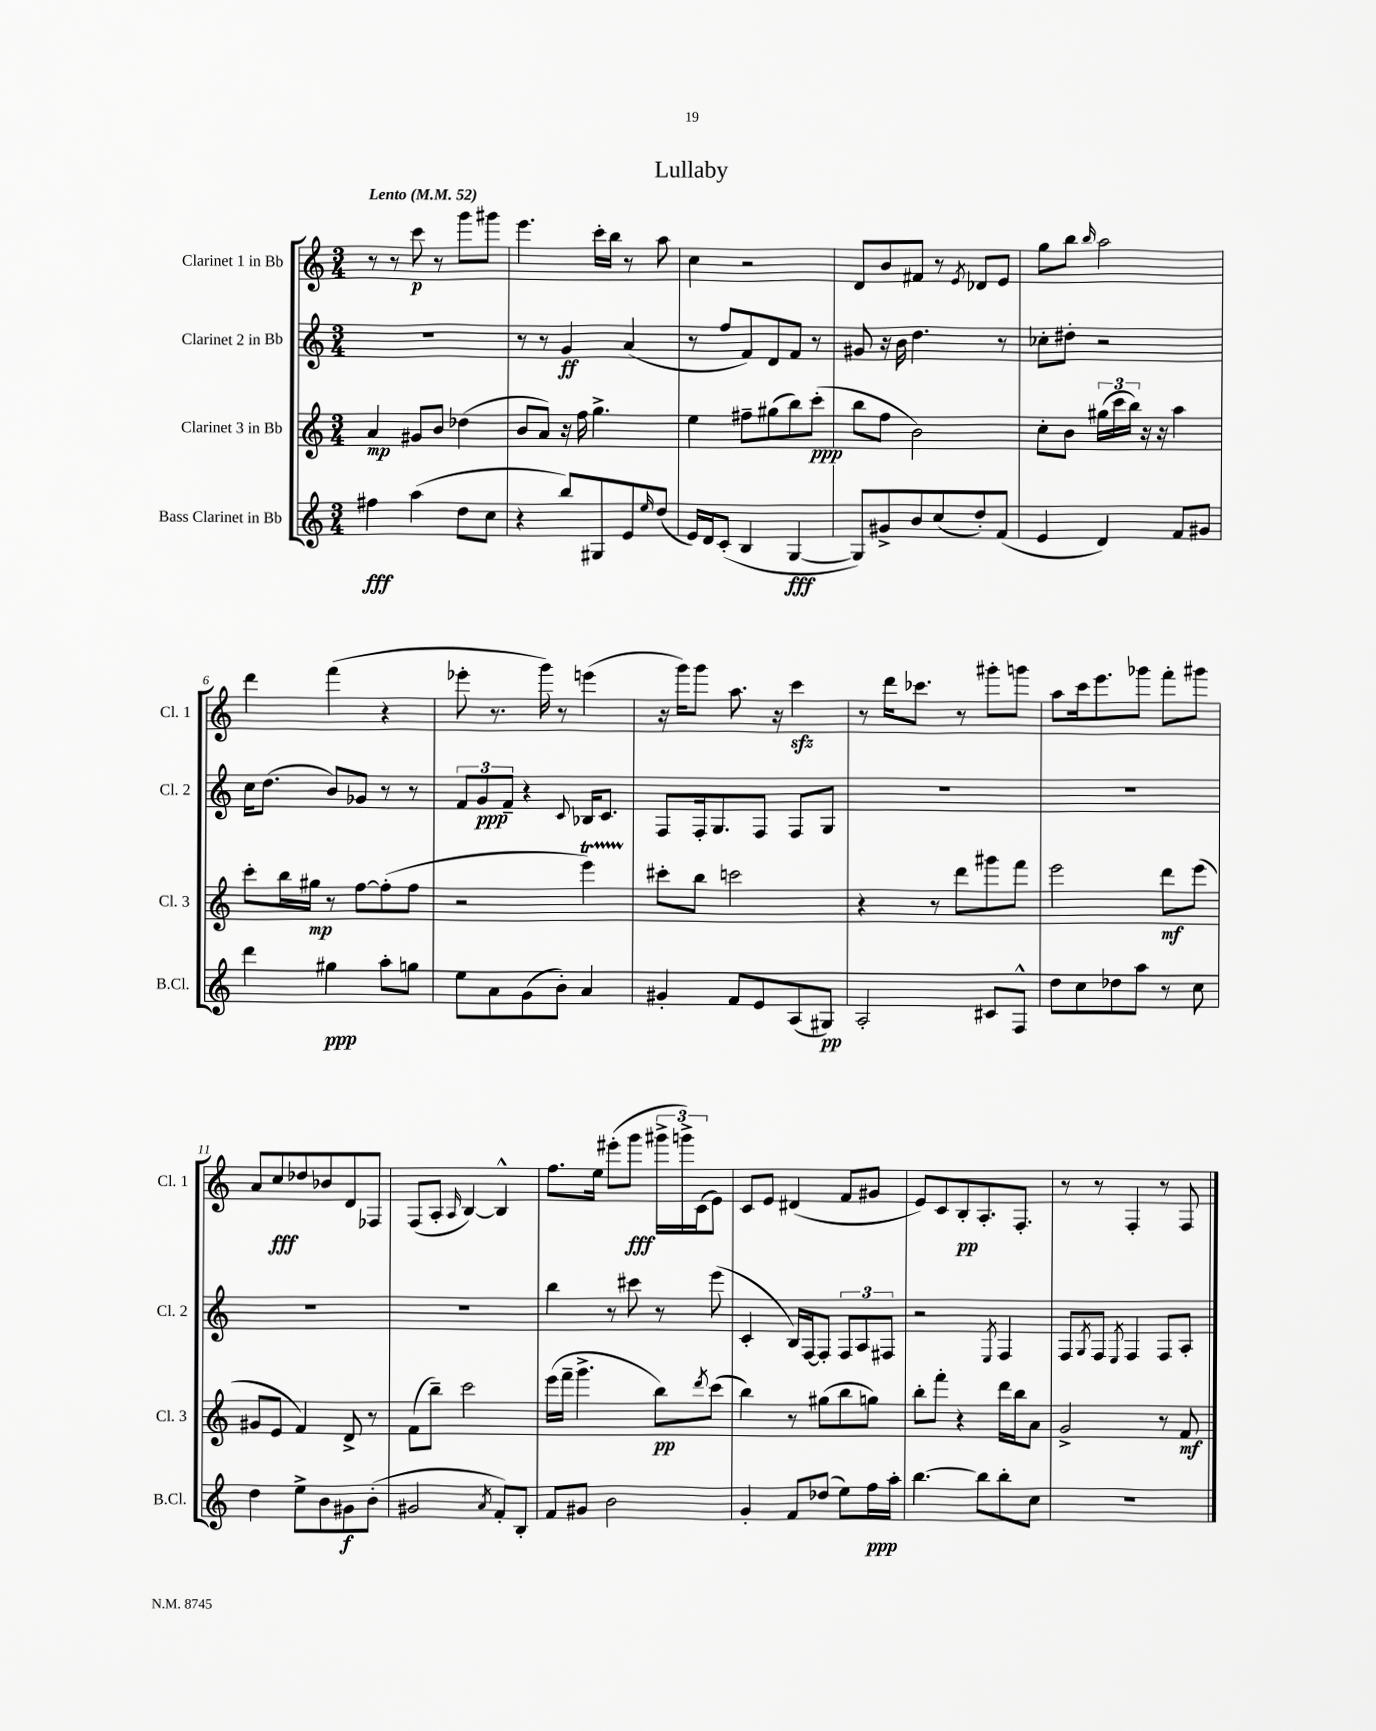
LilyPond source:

\header { title = "Lullaby" }
<<
\new StaffGroup <<
\new Staff = "s0" \with { instrumentName = "Clarinet 1 in Bb" shortInstrumentName = "Cl. 1" } {
    \clef treble \key c \major \numericTimeSignature \time 3/4 \tempo "Lento" 4 = 52
    r8 r8 c'''8\p r8 g'''8 gis'''8 |
    e'''4. c'''16-. b''16 r8 a''8 |
    c''4 r2 |
    d'8 b'8 fis'8 r8 \acciaccatura { e'8 } des'8 e'8 |
    g''8 b''8 \grace { b''16 } a''2 |
    d'''4 f'''4( r4 |
    ees'''8-. r8. g'''16) r8 e'''4( |
    r16 g'''16) g'''8 a''8. r16 c'''4\sfz |
    r8 d'''16 ces'''8. r8 gis'''8-. g'''8 |
    a''8 c'''16 e'''8. ges'''8 f'''8-. gis'''8 |
    a'8 c''8\fff des''8 bes'8 d'8 fes8 |
    f8( a8-. \grace { a16 } b4~) b4-^ |
    f''8. e''16 eis'''8-.( g'''8\fff \tuplet 3/2 { gis'''16-> g'''16->) c'16( } e'8) |
    c'8 e'8 dis'4( f'8 gis'8 |
    e'8) c'8 b8-.\pp a8.-. f8.-. |
    r8 r8 f4-. r8 f8 \bar "|." |
}
\new Staff = "s1" \with { instrumentName = "Clarinet 2 in Bb" shortInstrumentName = "Cl. 2" } {
    \clef treble \key c \major \numericTimeSignature \time 3/4
    R2. |
    r8 r8 g'4\ff a'4( |
    r8 f''8 f'8) d'8 f'8 r8 |
    gis'8 r16 b'16 d''4. r8 |
    ces''8-. dis''8-. r2 |
    c''16 d''8.( b'8) ges'8 r8 r8 |
    \tuplet 3/2 { f'8 g'8\ppp f'8-- } r4 \appoggiatura { c'8 } bes16 c'8. |
    f8 f16-. g8. f8 f8 g8 |
    R2. |
    R2. |
    R2. |
    R2. |
    b''4 r8 cis'''8 r8 e'''8( |
    c'4-. b16) f16~ f8-. \tuplet 3/2 { f8 a8 fis8 } |
    r2 \acciaccatura { e8 } f4 |
    f8 \acciaccatura { g8 } f8 \acciaccatura { e8 } f4 f8 a8-. \bar "|." |
}
\new Staff = "s2" \with { instrumentName = "Clarinet 3 in Bb" shortInstrumentName = "Cl. 3" } {
    \clef treble \key c \major \numericTimeSignature \time 3/4
    a'4\mp gis'8 b'8 des''4( |
    b'8 a'8) r16 f''16 g''4.-> |
    e''4 fis''8-- gis''8( b''8) c'''8-.\ppp( |
    b''8 f''8 b'2) |
    c''8-. b'8 \tuplet 3/2 { gis''16( c'''16 b''16) } r16 r16 a''4 |
    c'''8-. b''16 gis''16\mp r8 f''8~ f''8-.( f''8 |
    r2 e'''4\startTrillSpan) |
    cis'''8-.\stopTrillSpan b''8 c'''2 |
    r4 r8 d'''8 gis'''8 f'''8 |
    e'''2 d'''8\mf e'''8( |
    gis'8 e'8 f'4) d'8-> r8 |
    f'8( b''8--) c'''2 |
    e'''16( f'''16-- g'''4.-> b''8\pp) \acciaccatura { d'''8 } c'''8( |
    b''4) r8 gis''8( b''8 g''8) |
    b''8-. f'''8-. r4 d'''16 b''16 a'8 |
    g'2-> r8 f'8\mf \bar "|." |
}
\new Staff = "s3" \with { instrumentName = "Bass Clarinet in Bb" shortInstrumentName = "B.Cl." } {
    \clef treble \key c \major \numericTimeSignature \time 3/4
    fis''4\fff a''4( d''8 c''8 |
    r4 b''8) gis8 e'8 \grace { e''16 } d''8( |
    e'16) d'16 c'8-.( b4 g4~\fff |
    g8) gis'8-> b'8 c''8( d''8-.) f'8( |
    e'4 d'4) f'8 gis'8 |
    d'''4 gis''4\ppp a''8-. g''8 |
    e''8 a'8 g'8( b'8-.) a'4 |
    gis'4-. f'8 e'8 a8( gis8\pp) |
    a2-. cis'8 f8-^ |
    d''8 c''8 des''8 a''8 r8 c''8 |
    d''4 e''8-> b'8 gis'8\f b'8-.( |
    gis'2 \acciaccatura { a'8 } f'8-.) b8-. |
    f'8 gis'8 b'2 |
    g'4-. f'8 des''8( e''8) f''16\ppp a''16-. |
    b''4.~ b''8 b''8-. c''8 |
    R2. \bar "|." |
}
>>
>>
